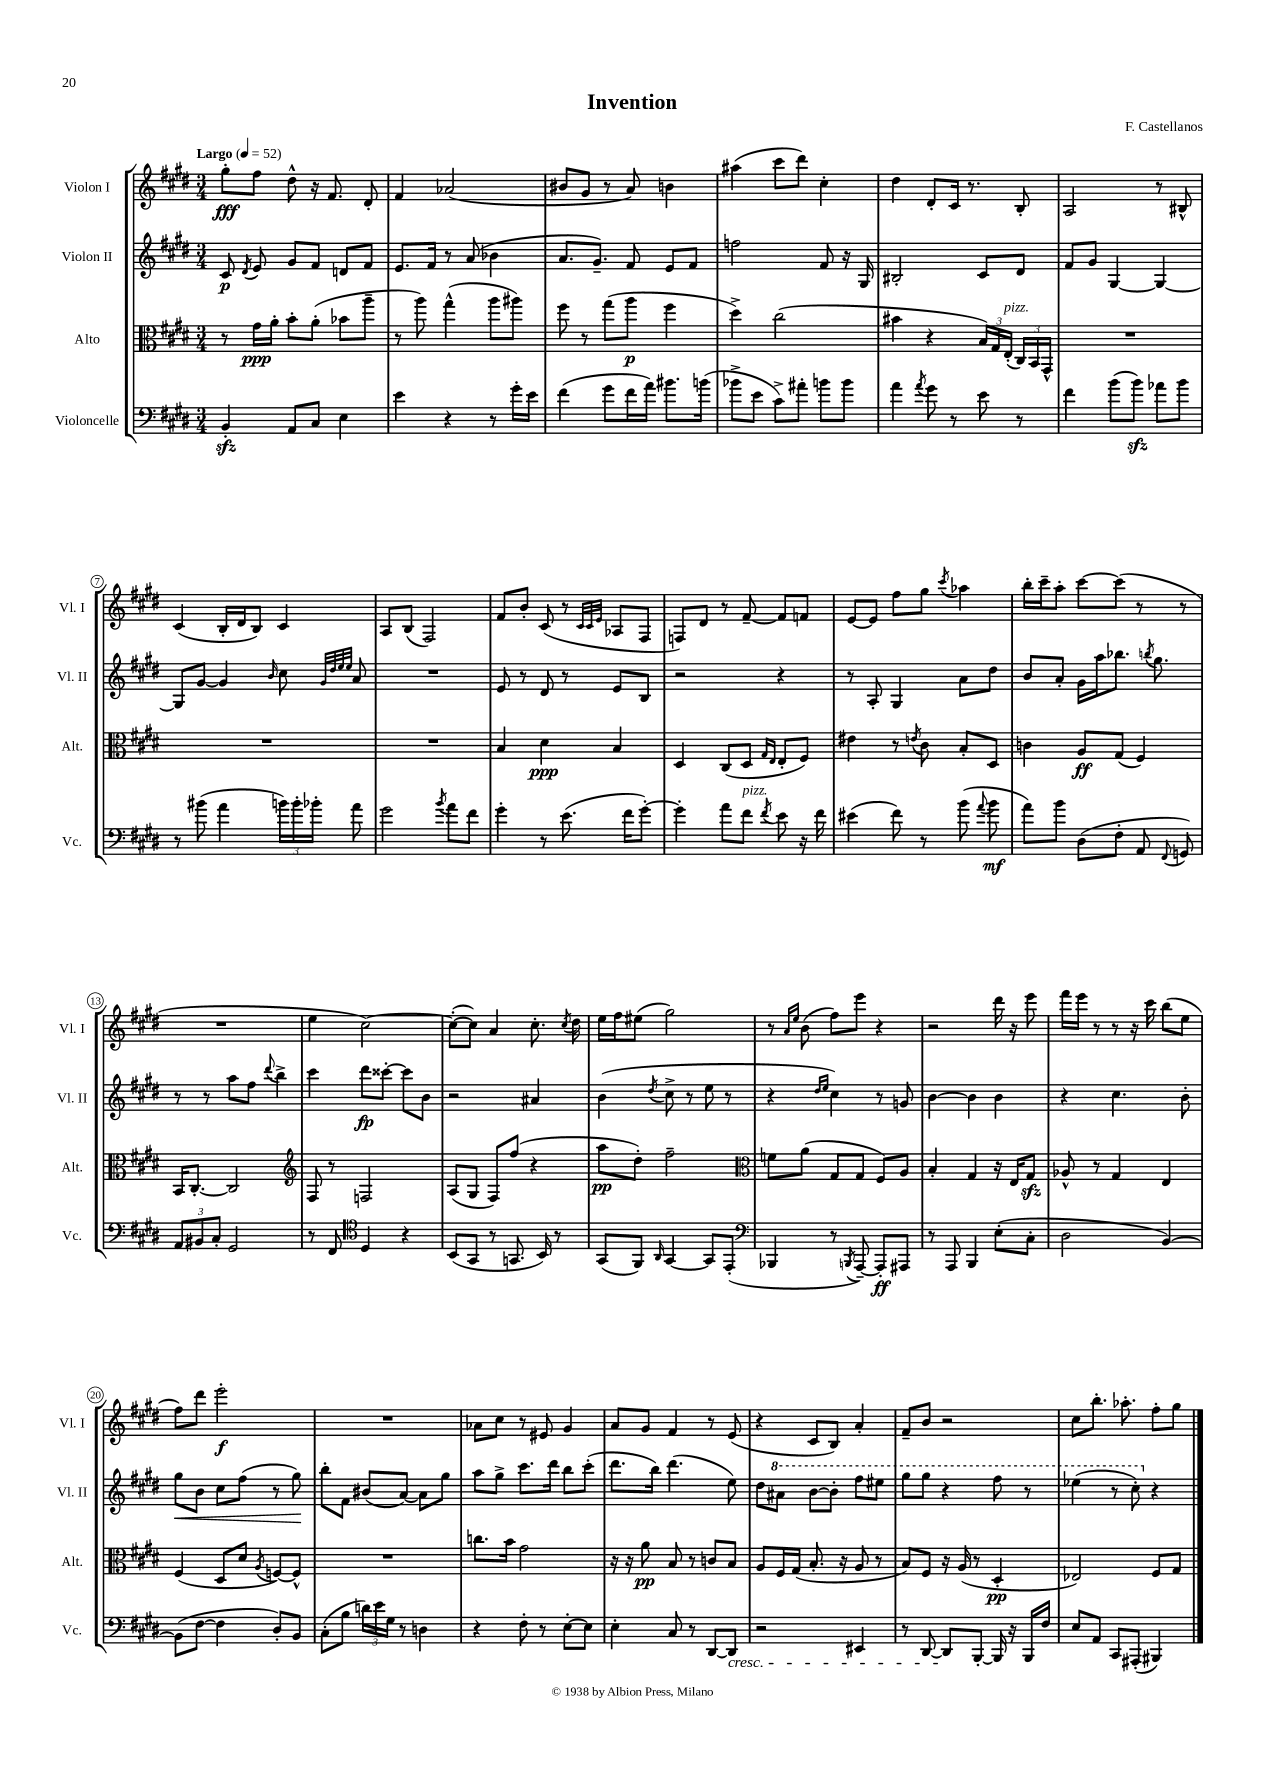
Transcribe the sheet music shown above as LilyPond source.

\header { title = "Invention" composer = "F. Castellanos" }
<<
\new StaffGroup <<
\new Staff = "s0" \with { instrumentName = "Violon I" shortInstrumentName = "Vl. I" } {
    \clef treble \key e \major \numericTimeSignature \time 3/4 \tempo "Largo" 4 = 52
    \autoBeamOff gis''8[-.\fff fis''8] dis''8-^ r16 fis'8. dis'8-. |
    fis'4 aes'2( |
    bis'8[ gis'8] r8 a'8) b'4 |
    ais''4( cis'''8[ dis'''8]) cis''4-. |
    dis''4 dis'8[-. cis'16] r8. b8-. |
    a2 r8 bis8-^ |
    cis'4( b16[-. dis'16 b8]) cis'4 |
    a8[ b8]( fis2) |
    fis'8[ b'8]-. cis'8( r8 \grace { cis'32[ cis'32 e'32] } aes8[ fis8] |
    f8[) dis'8] r8 fis'8~-- fis'8[ f'8] |
    e'8[~ e'8] fis''8[ gis''8] \acciaccatura { cis'''8 } aes''4 |
    b''16[-. cis'''16-- a''8]-. cis'''8[~ cis'''8]( r8 r8 |
    R2. |
    e''4 cis''2~) |
    cis''8[~-.( cis''8]) a'4 cis''8.-. \acciaccatura { cis''8 } dis''16 |
    e''16[ fis''16 eis''8]( gis''2) |
    r8 \grace { a'16[ e''16] } b'8( fis''8[) e'''8] r4 |
    r2 dis'''16 r16 e'''8 |
    fis'''16[ e'''16] r8 r8 r16 cis'''16 b''8[( e''8] |
    fis''8[) dis'''8] e'''2-.\f |
    R2. |
    aes'8[ cis''8] r8 eis'8 gis'4 |
    a'8[ gis'8] fis'4 r8 e'8( |
    r4 cis'8[ b8]) a'4-. |
    fis'8[-- b'8] r2 |
    cis''8[ b''8.]-. aes''8.-. fis''8[-. gis''8] \bar "|." |
}
\new Staff = "s1" \with { instrumentName = "Violon II" shortInstrumentName = "Vl. II" } {
    \clef treble \key e \major \numericTimeSignature \time 3/4
    \autoBeamOff cis'8\p \acciaccatura { dis'8 } e'8 gis'8[ fis'8] d'8[ fis'8] |
    e'8.[ fis'16] r8 a'8( bes'4 |
    a'8.[ gis'8.]--) fis'8 e'8[ fis'8] |
    f''2 fis'8 r16 gis16 |
    bis2-. cis'8[ dis'8] |
    fis'8[ gis'8] gis4~ gis4~ |
    gis8[ gis'8]~ gis'4 \grace { b'16 } cis''8 \grace { gis'32[ dis''32 e''32 e''32] } a'8 |
    R2. |
    e'8 r8 dis'8 r8 e'8[ b8] |
    r2 r4 |
    r8 a8-. gis4 a'8[ dis''8] |
    b'8[ a'8]-. gis'16[ a''16 bes''8.] \acciaccatura { b''8 } gis''8. |
    r8 r8 a''8[ fis''8] \appoggiatura { dis'''8 } b''4-> |
    cis'''4 dis'''8[\fp cisis'''8]~-. cisis'''8[ b'8] |
    r2 ais'4 |
    b'4( \acciaccatura { dis''8 } cis''8-> r8 e''8 r8 |
    r4 \grace { dis''16[ e''16] } cis''4) r8 g'8 |
    b'4~ b'4 b'4 |
    r4 cis''4. b'8-. |
    gis''8[\< b'8] cis''8[ fis''8]( r8 gis''8\!) |
    b''8[-. fis'8] bis'8[( a'8]~) a'8[ gis''8] |
    a''8[ gis''8]-> cis'''8.[ dis'''16] b''8[ cis'''8]-.( |
    dis'''8.[ b''16]) dis'''4.( e''8) |
    dis''8[ \ottava #1 ais''8] b''8[~ b''8]-. fis'''8[ eis'''8] |
    gis'''8[ gis'''8] r4 fis'''8 r8 |
    ees'''4( r8 cis'''8-.) \ottava #0 r4 \bar "|." |
}
\new Staff = "s2" \with { instrumentName = "Alto" shortInstrumentName = "Alt." } {
    \clef alto \key e \major \numericTimeSignature \time 3/4
    \autoBeamOff r8 gis'16[\ppp a'16]-. b'8[-. a'8]-.( bes'8[ a''8]-- |
    r8 a''8) gis''4-^( a''8[ ais''8]) |
    fis''8 r8 gis''8[( a''8]\p fis''4 |
    dis''4->) cis''2( |
    bis'4 r4 \tuplet 3/2 { b16[) gis16 e16]-.^\markup { \italic "pizz." }( } \tuplet 3/2 { cis16[) b,16 gis,16]-^ } |
    R2. |
    R2. |
    R2. |
    b4 dis'4\ppp b4 |
    dis4 cis8[( dis8] \grace { gis16[ e16] } e8[-. fis8]) |
    eis'4 r8 \acciaccatura { e'8 } cis'8 b8[-. dis8] |
    c'4 a8[\ff gis8]( fis4) |
    b,16[ cis8.]~-. cis2 |
    \clef treble fis8 r8 f2 |
    a8[( gis8] fis8[) fis''8]( r4 |
    a''8[\pp dis''8]-.) fis''2-- |
    \clef alto f'8[ a'8]( gis8[ gis8] fis8[) a8] |
    b4-. gis4 r16 e16[ gis8]\sfz |
    aes8-^ r8 gis4 e4 |
    fis4( dis8[ dis'8] \acciaccatura { a8 } f8[~) f8]-^ |
    R2. |
    c''8.[ b'16] gis'2 |
    r16 r16 a'8\pp b8 r8 c'8[ b8] |
    a8[ fis16 gis16]( b8.-. r16 a8 r8 |
    b8[) fis8] r16 a16( r8 dis4-.\pp |
    ees2) fis8[ gis8] \bar "|." |
}
\new Staff = "s3" \with { instrumentName = "Violoncelle" shortInstrumentName = "Vc." } {
    \clef bass \key e \major \numericTimeSignature \time 3/4
    \autoBeamOff b,4-.\sfz a,8[ cis8] e4 |
    e'4 r4 r8 gis'16[-. e'16] |
    fis'4( gis'8[ fis'16 a'16]) bis'8.[ b'16]( |
    bes'8[-> e'8] cis'8[->) ais'8]-. b'8[ b'8] |
    a'4 \acciaccatura { a'8 } gis'8 r8 e'8 r8 |
    fis'4 b'8[( b'8]\sfz) aes'8[ b'8] |
    r8 bis'8( a'4 \tuplet 3/2 { b'16[) b'16-. bes'16]-. } a'8 |
    gis'2 \acciaccatura { b'8 } a'8[ fis'8] |
    gis'4-. r8 e'8.( fis'16[ gis'8]~-.) |
    gis'4-. a'8[ fis'8]^\markup { \italic "pizz." } \acciaccatura { fis'8 } e'8 r16 fis'16 |
    eis'4( fis'8) r8 b'8( \appoggiatura { a'8 } b'8\mf |
    a'8[) b'8] dis8[( fis8]-. a,8 \appoggiatura { fis,8 } g,8) |
    \tuplet 3/2 { a,8[ bis,8 cis8]-. } gis,2 |
    r8 fis,8 \clef tenor dis4 r4 |
    b,8[( gis,8] r8 g,8. b,16) r8 |
    gis,8[( fis,8]) \grace { a,16 } gis,4~ gis,8[ e,8]-.( |
    \clef bass bes,,4 r8 \acciaccatura { b,,8 } a,,8~--) a,,8[-.\ff ais,,8] |
    r8 a,,8 b,,4 e8[-.( cis8]-. |
    dis2 b,4~) |
    b,8[( fis8]~ fis4 dis8[-.) b,8] |
    cis8[-.( b8] \tuplet 3/2 { d'16[) e'16 gis16] } r8 d4 |
    r4 fis8-. r8 e8[~-. e8] |
    e4-. cis8 r8 dis,8[~ dis,8]\cresc |
    r2 eis,4 |
    r8 dis,8~ dis,8[\! b,,8]~-. b,,16 r16 b,,16[ fis16] |
    e8[ a,8] cis,8[ ais,,8]-.( bis,,4) \bar "|." |
}
>>
>>
\layout { \context { \Score \override BarNumber.stencil = #(make-stencil-circler 0.1 0.3 ly:text-interface::print) } }
